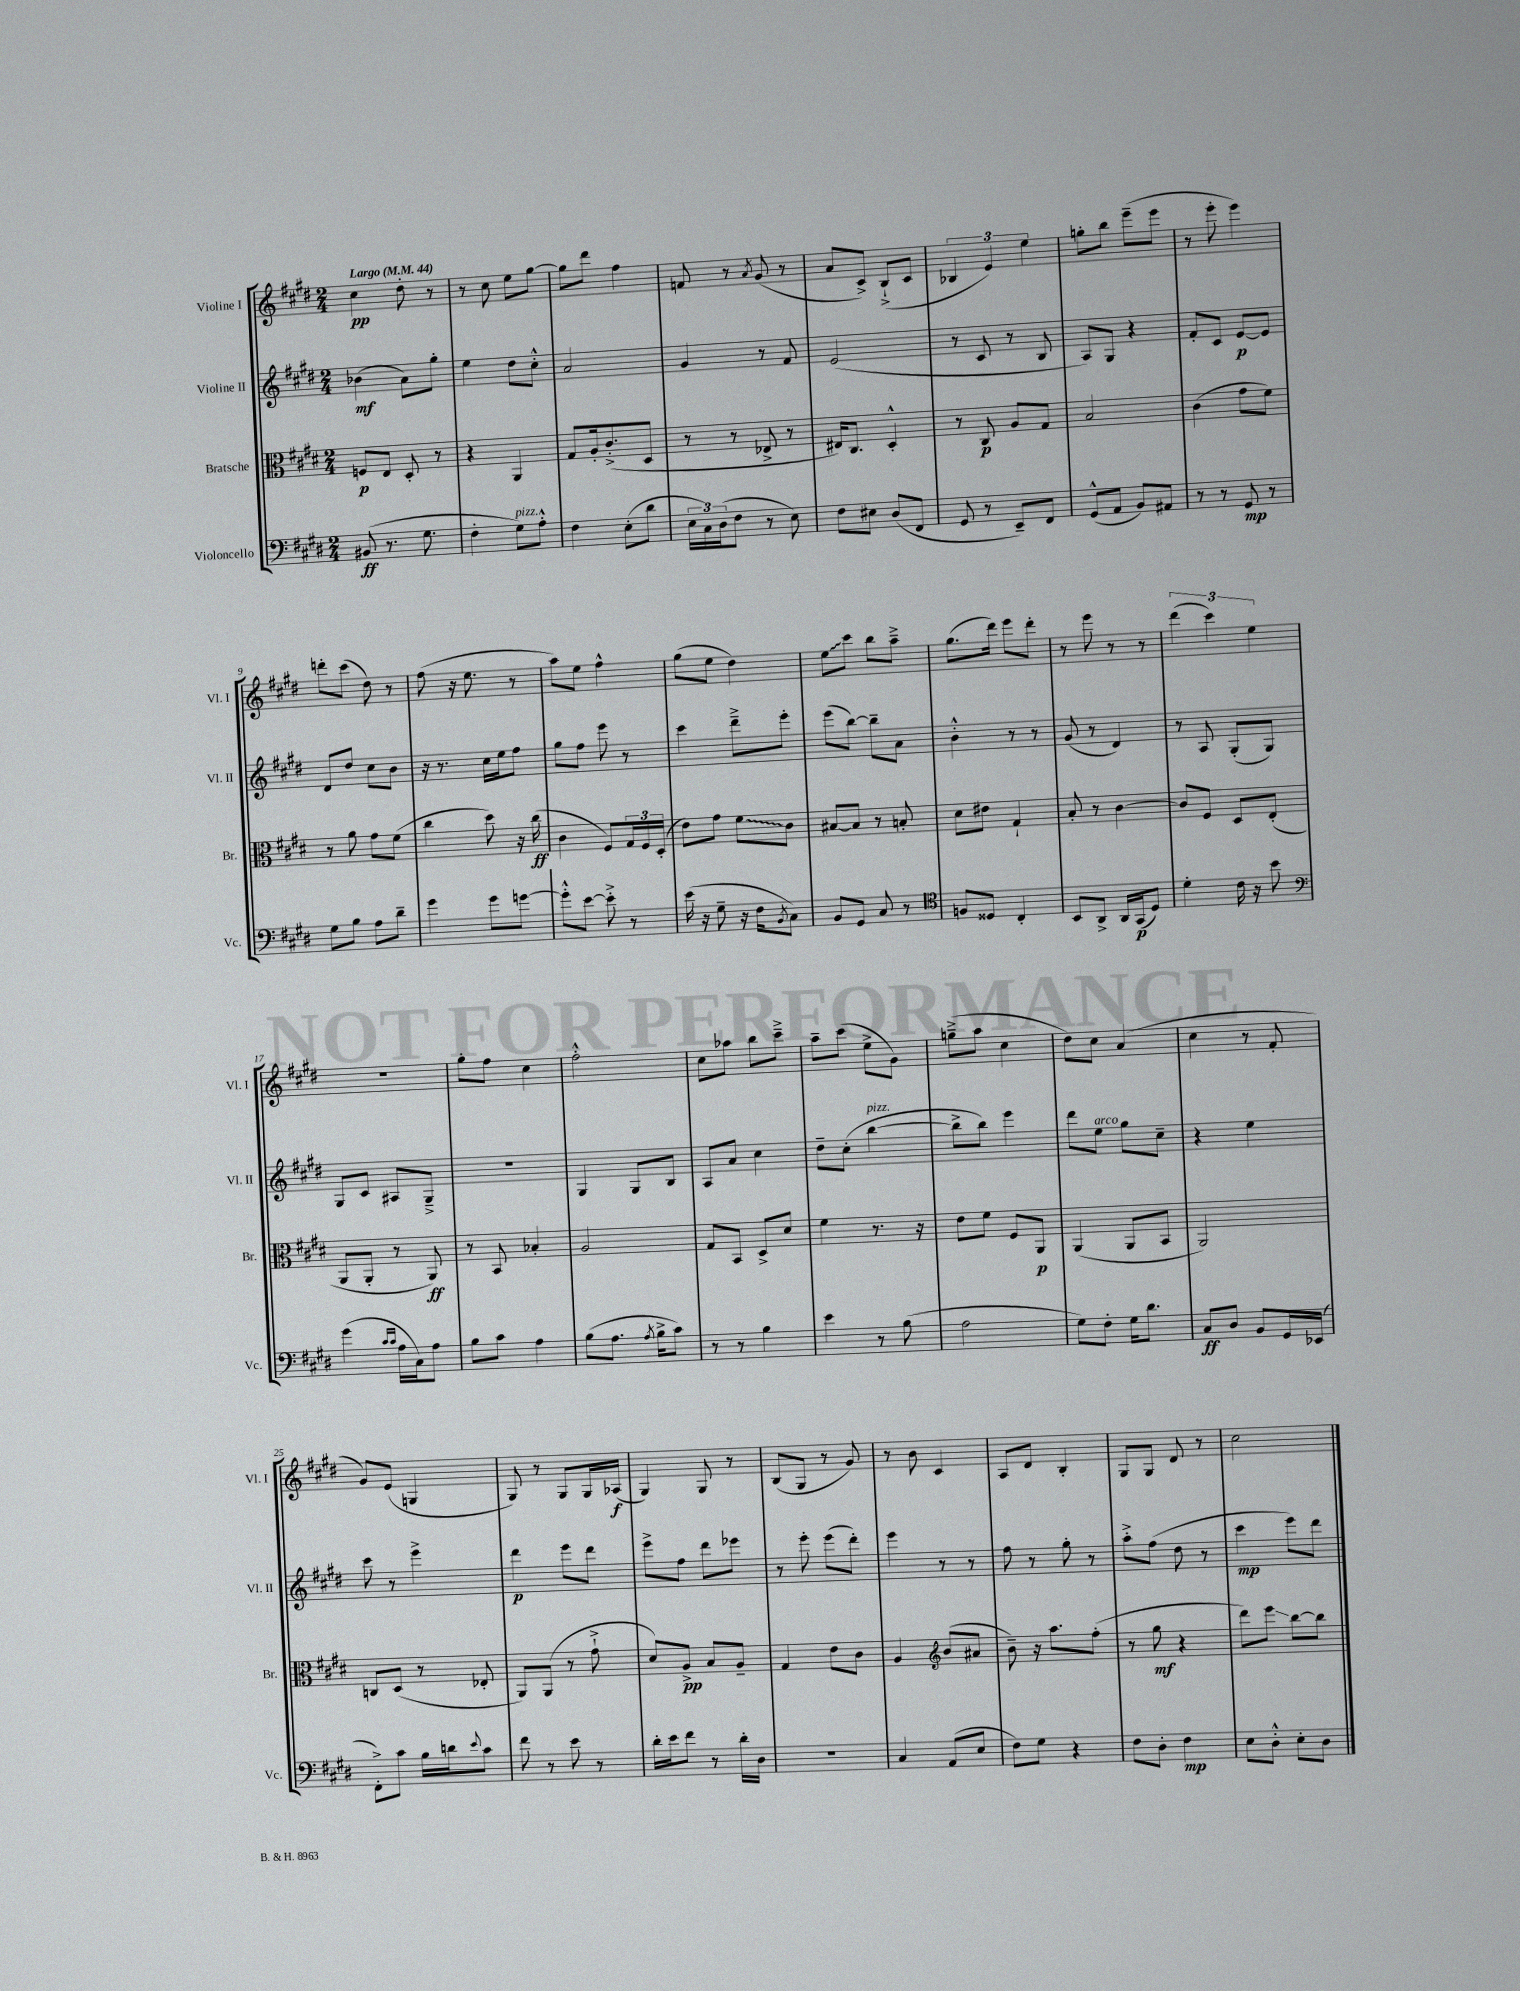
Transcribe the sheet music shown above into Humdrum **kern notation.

**kern	**kern	**kern	**kern
*staff4	*staff3	*staff2	*staff1
*clefF4	*clefC3	*clefG2	*clefG2
*k[f#c#g#d#]	*k[f#c#g#d#]	*k[f#c#g#d#]	*k[f#c#g#d#]
*M2/4	*M2/4	*M2/4	*M2/4
*MM44	*MM44	*MM44	*MM44
(8BB#	8F	(4b-	4cc#
8.r	8E	.	.
.	8D#'	8a)	8dd#'
8.G#	.	.	.
.	8r	8gg#'	8r
=	=	=	=
4F#'	4r	4ee	8r
.	.	.	8cc#
8G#)	4AA	8dd#	8ee
8A'^^	.	8cc#'^^	[8gg#
=	=	=	=
4F#	8G#	2a	8gg#]
.	16A'	.	8ddd#
.	(8.c#'^	.	.
(8E'	.	.	4ff#
8d#	8D#	.	.
=	=	=	=
24E	8r	4g#	8f
24C#)	.	.	.
(24D#	.	.	.
8F#	8r	.	8r
.	.	.	8qa
8r	8E-^	8r	(8g#
8E)	8r	8f#	8r
=	=	=	=
8F#	16E#)	(2e	8a
.	8.C#	.	.
8E#	.	.	8c#^)
(8D#	4D#'^^	.	(8B`^
8FF#	.	.	8c#
=	=	=	=
8GG#	8r	8r	6B-
8r	8C#	8c#	.
.	.	.	6e)
8EE~)	8A	8r	.
.	.	.	6ee
8FF#	8G#	8B	.
=	=	=	=
(8GG#^^	2B	8A)	8gg'
8AA	.	8G#	8bb
8BB)	.	4r	(8eee~
8AA#	.	.	8eee
=	=	=	=
8r	(4c#	8f#'	8r
8r	.	8c#	8eee'
8GG#	8g#	[8e	4eee)
8r	8f#)	8e]	.
=	=	=	=
8G#	8r	8d#	8ddd'
8B	8a	8dd#	(8ccc#
8A	8g#	8cc#	8dd#)
8d#~	(8f#	8b	8r
=	=	=	=
4g#	4cc#	16r	(8ff#
.	.	8.r	.
.	.	.	16r
.	.	.	8.ee
8g#	8dd#)	16cc#	.
.	.	16ee	.
[8g	16r	8ff#	8r
.	(16cc#	.	.
=	=	=	=
8g'^^]	4c#	8gg#	8aa)
[8e	.	8ff#	8ee
8e'^]	8F#)	8eee	4ff#^^
8r	24G#	8r	.
.	24F#	.	.
.	(24D#'	.	.
=	=	=	=
(16e	8e)	4ccc#	(8gg#
16r	.	.	.
8G#~	8g#	.	8ee
16r	8f#	8ddd#~^	4dd#)
16F#	.	.	.
8qBB	.	.	.
8C#)	8c#	8eee'	.
=	=	=	=
8BB	[8B#	(8eee	8ee
8GG#	8B#]	[8bb)	8ccc#
8C#	8r	8bb~]	8bb
8r	8B'	8a	8aa~^
=	=	=	=
*clefC4	*	*	*
8F	8d#	4b'^^	(8.gg#
8D##	8e#	.	.
.	.	.	16ddd#)
4C#'	4G#`	8r	8eee
.	.	8r	8ddd#'
=	=	=	=
8BB	8B'	(8g#	8r
8AA^	8r	8r	8eee
16AA	[4c#	4d#)	8r
(16GG#	.	.	.
8D#)	.	.	8r
=	=	=	=
4d#'	8c#]	8r	(6ddd#
.	8F#	8A	.
.	.	.	6ccc#)
16c#	8D#	(8G#'	.
16r	.	.	.
.	.	.	6ee
8b	(8E'	8G#)	.
=	=	=	=
*clefF4	*	*	*
(4g#	8AA	8G#	2r
.	8AA'	8c#	.
16qqc#	.	.	.
16qqc#	.	.	.
16A	8r	8A#	.
16C#)	.	.	.
8A	8AA)	8G#~^	.
=	=	=	=
8B	8r	2r	8gg#'
8c#	8BB	.	8ff#
4A	4B-'	.	4cc#
=	=	=	=
(8B	2A	4G#	2ff#'^^
8.A	.	.	.
.	.	8G#	.
8qA	.	.	.
16B^	.	.	.
8c#)	.	8B	.
=	=	=	=
8r	8G#	8A	8cc#
8r	8BB	8a	8aa-
4B	8D#^	4cc#	8bb
.	8d#	.	8ccc#~^
=	=	=	=
4e	4f#	8dd#~	8aa~
.	.	(8cc#'	(8ccc#
8r	8.r	[4bb	8ee^
(8B	.	.	8g#)
.	16r	.	.
=	=	=	=
2A	8e	8bb^]	(8gg~^
.	8f#	8bb)	8aa
.	8F#	4eee	4cc#
.	8AA	.	.
=	=	=	=
8G#)	(4AA	8ddd#	8dd#)
8F#'	.	8ee	8cc#
16G#	8AA	8gg#	(4a
8.d#	.	.	.
.	8BB	8cc#~	.
=	=	=	=
8C#	2AA)	4r	4cc#
8D#	.	.	.
8BB	.	4ee	8r
16GG#	.	.	8f#'
(16EE-	.	.	.
=	=	=	=
8FF#'^)	8C	8ccc#	8g#)
8c#	(8D#	8r	(8e
16B	8r	4eee^	4G
16d	.	.	.
8qqe	.	.	.
8c#	8E-'	.	.
=	=	=	=
8f#	8AA)	4ddd#	8G#)
8r	(8AA	.	8r
8e	8r	8eee	8G#
8r	8g#`^	8ddd#	16G#
.	.	.	(16A-
=	=	=	=
16d#'	8d#)	8eee^	4G#)
16e	.	.	.
8f#	8A^	8ff#	.
8r	8B	8ddd#	8G#
16d#'	8A~	8eee-	8r
16D#	.	.	.
=	=	=	=
2r	4G#	8r	(8B
.	.	8eee'	8G#
.	8e	(8eee	8r
.	8c#	8ddd#')	8g#)
=	=	=	=
4C#	4A	4eee	8r
.	.	.	8b
*	*clefG2	*	*
(8AA	(8b	8r	4c#
8E	8a#	8r	.
=	=	=	=
8F#)	8b~)	8ff#	8A
8G#	16r	8r	8d#
.	8.aa	.	.
4r	.	8gg#'	4B'
.	(8ff#'	8r	.
=	=	=	=
8F#	8r	8aa'^	8G#
8D#'	8gg#	(8ff#	8G#
4F#	4r	8dd#	8d#
.	.	8r	8r
=	=	=	=
8E	8ddd#)	4ccc#	2cc#
8D#'^^	8eee	.	.
8E'	[8bb	8eee)	.
8D#	8bb]	8ddd#	.
==	==	==	==
*-	*-	*-	*-
